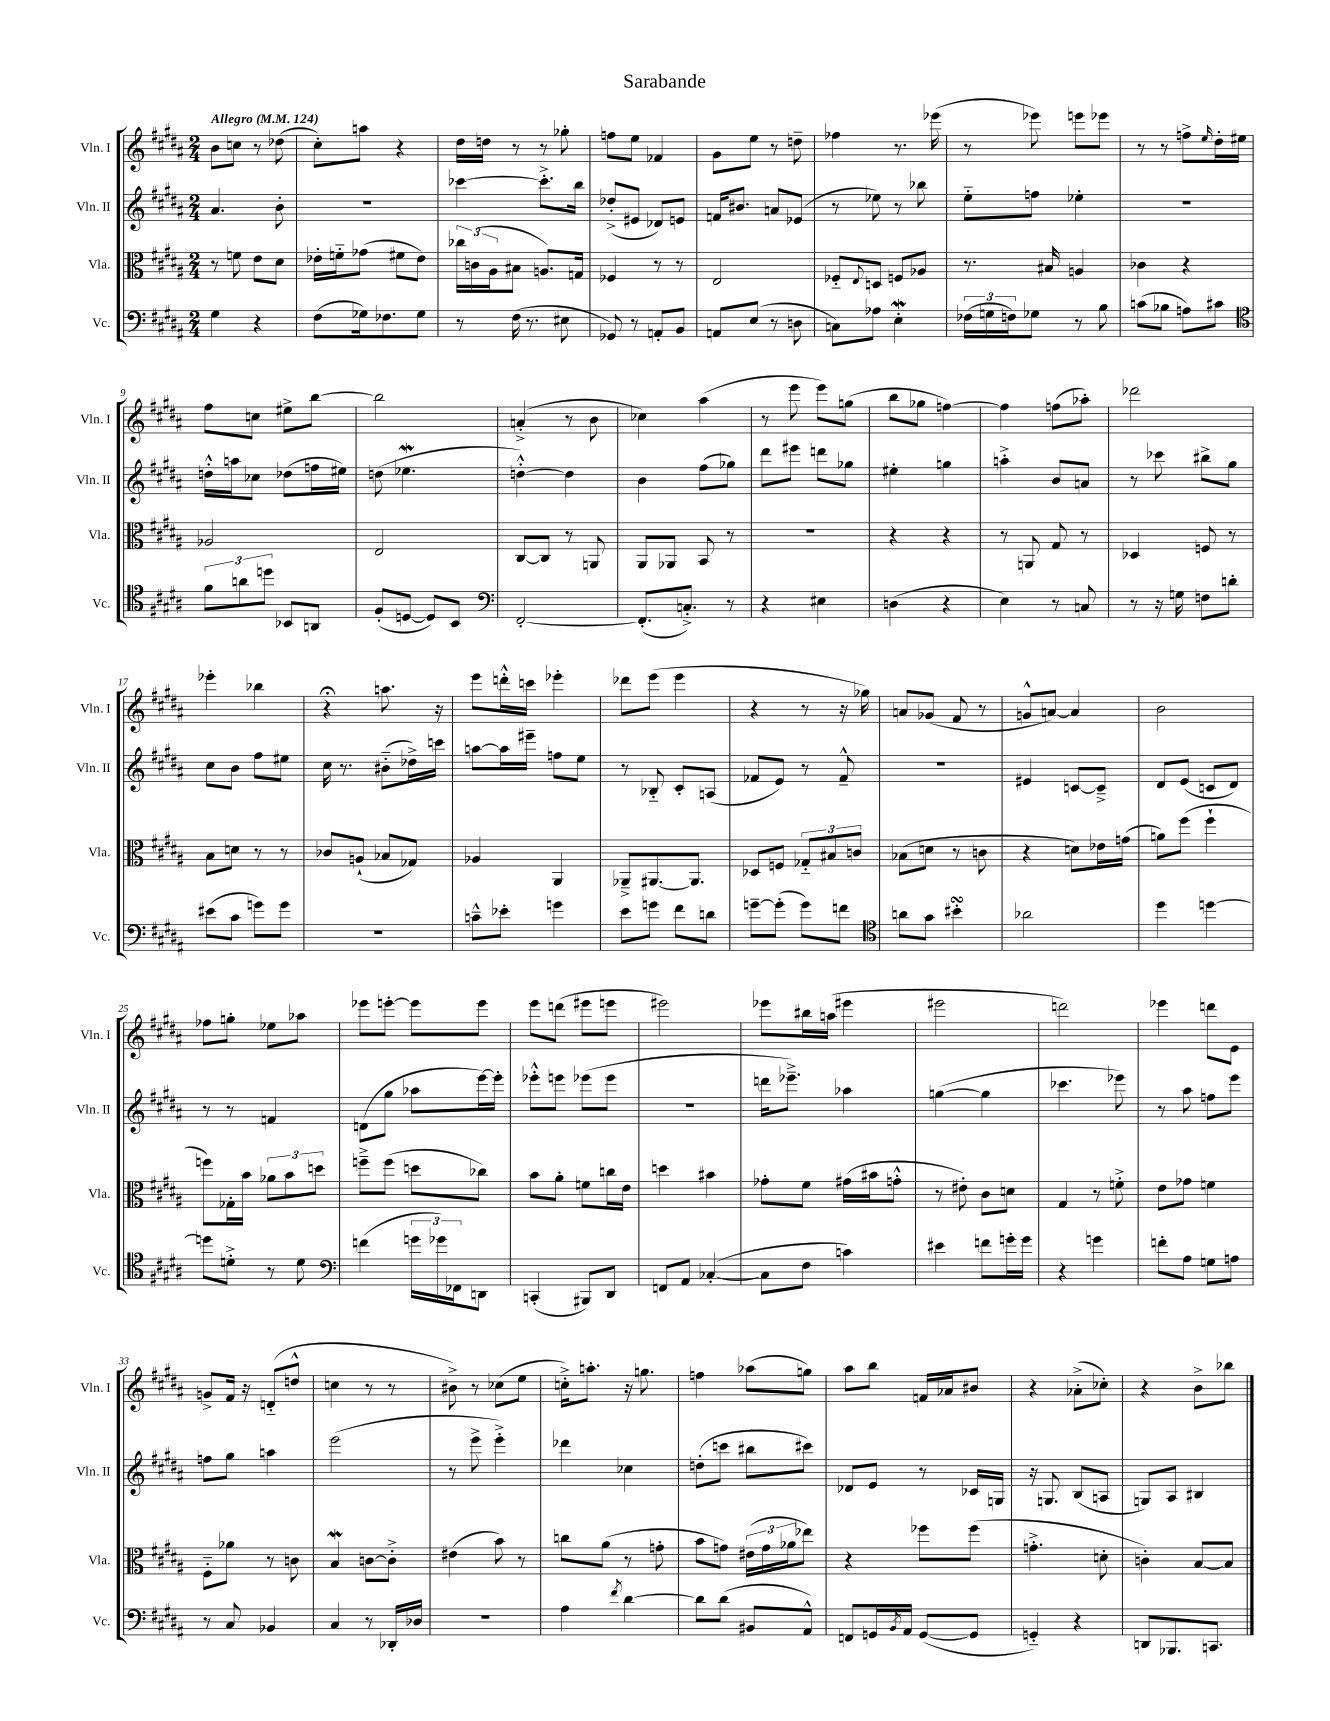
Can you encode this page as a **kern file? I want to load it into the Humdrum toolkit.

**kern	**kern	**kern	**kern
*staff4	*staff3	*staff2	*staff1
*clefF4	*clefC3	*clefG2	*clefG2
*k[f#c#g#d#a#]	*k[f#c#g#d#a#]	*k[f#c#g#d#a#]	*k[f#c#g#d#a#]
*M2/4	*M2/4	*M2/4	*M2/4
*MM124	*MM124	*MM124	*MM124
4G#\	8r	4.a#/	8b\L
.	8f\	.	8cc\J
4r	8e\L	.	8r
.	8d#\J	8b'\	(8dd-\
=	=	=	=
(8F#\L	16e-'\LL	2r	8cc#'\L)
.	16f'~\J	.	.
16G-\k)	(8g-\J	.	8aa\J
8.F-\	.	.	.
.	8f#\L	.	4r
8G-\J	8e-\J)	.	.
=	=	=	=
8r	24cc-\LL	[4ccc-\	16dd#\LL
.	(24c\	.	.
.	.	.	16dd\JJ
.	24A#\J	.	.
(16F#\	8B#\J	.	8r
8.r	.	.	.
.	8.A/L)	8.ccc-'^\]L	8r
8E#\	.	.	8gg-'\
.	16G/Jk	16bb\Jk	.
=	=	=	=
8GG-/)	4F-/	(8dd-'^/L	8ff\L
8r	.	8e#/J	8ee\J
8AA'/L	8r	8d-/L)	4f-/
8BB/J	8r	8e/J	.
=	=	=	=
8AA/L	2E/	16f/LK	8g#\L
.	.	8.b#/J	.
(8E/J	.	.	8ee\J
8r	.	8a/L	8r
8D\	.	(8e-/J	8dd~\
=	=	=	=
8C\L)	8F-'~/L	8r	4ff-\
.	8qqE/	.	.
8A-\J	8D/J	8ee-\)	.
4E'\	8F/L	8r	8.r
.	8A-/J	8bb-\	.
.	.	.	(16eee-\
=	=	=	=
(24F-\LL	8.r	8ee'~\L	8r
24G\	.	.	.
24F\J)	.	.	.
8G-\J	.	8ff\J	8eee-\)
.	16B#/	.	.
8r	4A/	4ee-'\	8eee\L
8B\	.	.	8eee-\J
=	=	=	=
(8c\L	4c-\	2r	8r
8B-\J	.	.	8r
8A\L)	4r	.	8ff^\L
.	.	.	16qqee/
8c#\J	.	.	16dd#'\L
.	.	.	16ee#\JJ
=	=	=	=
*clefC4	*	*	*
12f#\L	2A-/	16dd'^^\LL	8ff#\L
.	.	16aa\J	.
12a\	.	.	.
.	.	8cc-\J	8cc\J
12dd\J	.	.	.
8BB-/L	.	(8dd-\L	8ee#^\L
8AA/J	.	16ff\L	[8bb\J
.	.	16ee#\JJ)	.
=	=	=	=
(8F#'/L	2E/	(8dd\	2bb\]
[8D/J	.	4.ee-\	.
8D/]L)	.	.	.
8BB/J	.	.	.
=	=	=	=
*clefF4	*	*	*
[2FF#'/	[8C#/L	[4dd'^^\)	(4a'^/
.	8C#/]J	.	.
.	8r	4dd\]	8r
.	8AA/	.	8b\
=	=	=	=
(8.FF#'/]L	8AA#/L	4b\	4cc-\)
.	8AA-/J	.	.
8.C'^/J)	.	.	.
.	8BB/	(8ff#\L	(4aa#\
8r	8r	8gg-\J)	.
=	=	=	=
4r	2r	8ddd#\L	8r
.	.	8eee#\J	8eee\
4E#\	.	8ddd\L	8eee\L)
.	.	8gg-\J	(8gg\J
=	=	=	=
(4D\	4r	4ee#'\	8bb\L
.	.	.	8gg-\J
4r	4r	4gg\	[4ff\)
=	=	=	=
4E\)	8r	4aa'^\	4ff\]
.	8AA/	.	.
8r	8G#/	8b/L	(8ff\L
8C/	8r	8a/J	8aa-'\J)
=	=	=	=
8r	4D-/	8r	2ddd-\
16r	.	8ccc-\	.
16G\	.	.	.
8F\L	8F/	8bb#^\L	.
8d'\J	8r	8gg#\J	.
=	=	=	=
(8e#\L	8B\L	8cc#\L	4eee-'\
8c#\J	8d\J	8b\J	.
8g\L)	8r	8ff#\L	4bb-\
8g\J	8r	8ee#\J	.
=	=	=	=
2r	8c-/L	16cc#\	4r;
.	.	8.r	.
.	(8A`/J	.	.
.	8B-/L	(8b#'~\L	8.aa\
.	8G-/J)	16dd-^\L)	.
.	.	16ccc\JJ	16r
=	=	=	=
8c~^^\L	4A-/	[8aa\L	8eee\L
8e-'\J	.	16aa\]L	16ddd'^^\L
.	.	16eee#~\JJ	16ccc\JJ
4g\	4AA#/	8ff\L	4eee-'\
.	.	8ee\J	.
=	=	=	=
8e\L	8AA-~^/L	8r	8ddd-\L
8g\J	[8.AA#/	8B-'~/	(8eee\J
8f#\L	.	8c#'/L	4eee\
.	8.AA#/]J	.	.
8d\J	.	(8A/J	.
=	=	=	=
[8g~\L	8D-/L	8f-/L	4r
(8g'\]J	8F/J	8e/J)	.
8g\L)	12G-'~/L	8r	8r
.	12B#/	.	.
8f\J	.	8f-~^^/	16r
.	12c/J	.	.
.	.	.	16gg-\)
=	=	=	=
*clefC4	*	*	*
8a\L	(8B-\L	2r	8a/L
8g#\J	8d\J	.	(8g-/J
4b#'\	8r	.	8f#/
.	8c\	.	8r
=	=	=	=
2a-\	4r	4e#/	8g^^/L
.	.	.	[8a/J)
.	8d\L)	[8c/L	4a/]
.	16e-\L	8c~^/]J	.
.	(16g\JJ	.	.
=	=	=	=
4dd#\	8a\L)	8d#/L	2b\
.	(8ff#\J	(8e/J	.
[4dd\	4ff#`\	8c/L	.
.	.	8d#/J)	.
=	=	=	=
8dd\]L	8ff\L)	8r	8ff-\L
8d'^\J	16G-'\L	8r	8gg'\J
.	16b\JJ	.	.
8r	12a-\L	4f/	8ee-\L
.	12b\	.	.
8d\	.	.	8aa-\J
.	12dd\J	.	.
=	=	=	=
*clefF4	*	*	*
(4f\	8ff~^\L	(8d\L	8eee-\L
.	(8ff\J	8gg#\J	[8eee'\J
24g\LL	8dd\L	8aa-\L	8eee\]L
24g-\)	.	.	.
24FF-\J	.	.	.
8DD\J	8cc-\J)	[16eee\L)	8eee\J
.	.	16eee'\]JJ	.
=	=	=	=
(4CC'/	8b\L	8eee-'^^\L	8eee\L
.	8a#'\J	8eee\J	(8ddd\J
8BBB#/L)	8f\L	(8eee-\L	8eee#\L
8DD#/J	16cc\L	8eee-\J	8eee\J
.	16e\JJ	.	.
=	=	=	=
8FF/L	4dd\	2r	2eee#\)
8AA#/J	.	.	.
([4C-'/	4b#\	.	.
=	=	=	=
8C-\]L	8g-'\L	16ddd\LK	8eee-\L
.	.	8.eee-~^\J)	.
8F#\J	8f#\J	.	16bb#\L
.	.	.	(16aa\JJ
4c\)	(16g#\LL	4aa-\	4eee#\
.	16b#\J	.	.
.	8g'^^\J	.	.
=	=	=	=
4e#\	8r	([4gg\	2eee#\
.	8e#'\)	.	.
8f\L	8c#\L	4gg\]	.
16g'\L	8d\J	.	.
16g\JJ	.	.	.
=	=	=	=
4r	4G#/	4.ccc-\	2ddd\)
4g\	8r	.	.
.	8f'^\	8eee-\)	.
=	=	=	=
8f'\L	8e\L	8r	4eee-\
8A#\J	8g-\J	8aa#\	.
8G\L	4f\	8ff\L	8ddd\L
8A\J	.	8eee\J	8e\J
=	=	=	=
8r	8F#'~\L	8ff\L	8g^/L
8C#/	8a-\J	8gg#\J	16f#/Jk
.	.	.	16r
4BB-/	8r	4aa\	(8d'~/L
.	8c\	.	8dd^^/J
=	=	=	=
4C#/	4B/	(2eee\	4cc\
8r	[8c\L	.	8r
16DD-'/LL	8c'^\]J	.	8r
16D-/JJ	.	.	.
=	=	=	=
2r	(4e#\	8r	8b#^\)
.	.	8eee^\	8r
.	8b\)	4eee'^\)	(8cc-\L
.	8r	.	8ee\J
=	=	=	=
4A#\	8cc\L	4ddd-\	16cc'^\LK)
.	.	.	8.aa'\J
.	(8a#\J	.	.
8qf#/	.	.	.
[4d#\	8r	4cc-\	16r
.	.	.	8.gg\
.	8g'\	.	.
=	=	=	=
8d#\]L	8b\L	(8dd'\L	4ff\
(8d#\J	8g\J)	8ccc\J	.
8BB#/L	(24e#\LL	8bb#\L	(8aa-\L
.	24g\	.	.
.	24a-\J	.	.
8AA#^^/J)	8ee-\J)	8ccc#\J)	8gg\J)
=	=	=	=
8FF/L	4r	8d-/L	8aa#\L
16GG/L	.	8e/J	8bb\J
8qBB/	.	.	.
16AA#/JJ	.	.	.
([8GG/L	8ff-\L	8r	16f/LL
.	.	.	16a-/J
8GG/]J	(8ff-\J	16c-/LL	8b#/J
.	.	16G/JJ	.
=	=	=	=
4GG'~/)	4.g'^\	16r	4r
.	.	8.G/	.
4r	.	(8B/L	(8a-'^\L
.	8d'\	8A/J	8cc-'\J)
=	=	=	=
8DD/L	4c'\)	8G/L)	4r
8.BBB-/	.	8A#/J	.
.	[8B/L	4B#/	8b^\L
8.CC/J	.	.	.
.	8B/]J	.	8bb-\J
==	==	==	==
*-	*-	*-	*-
